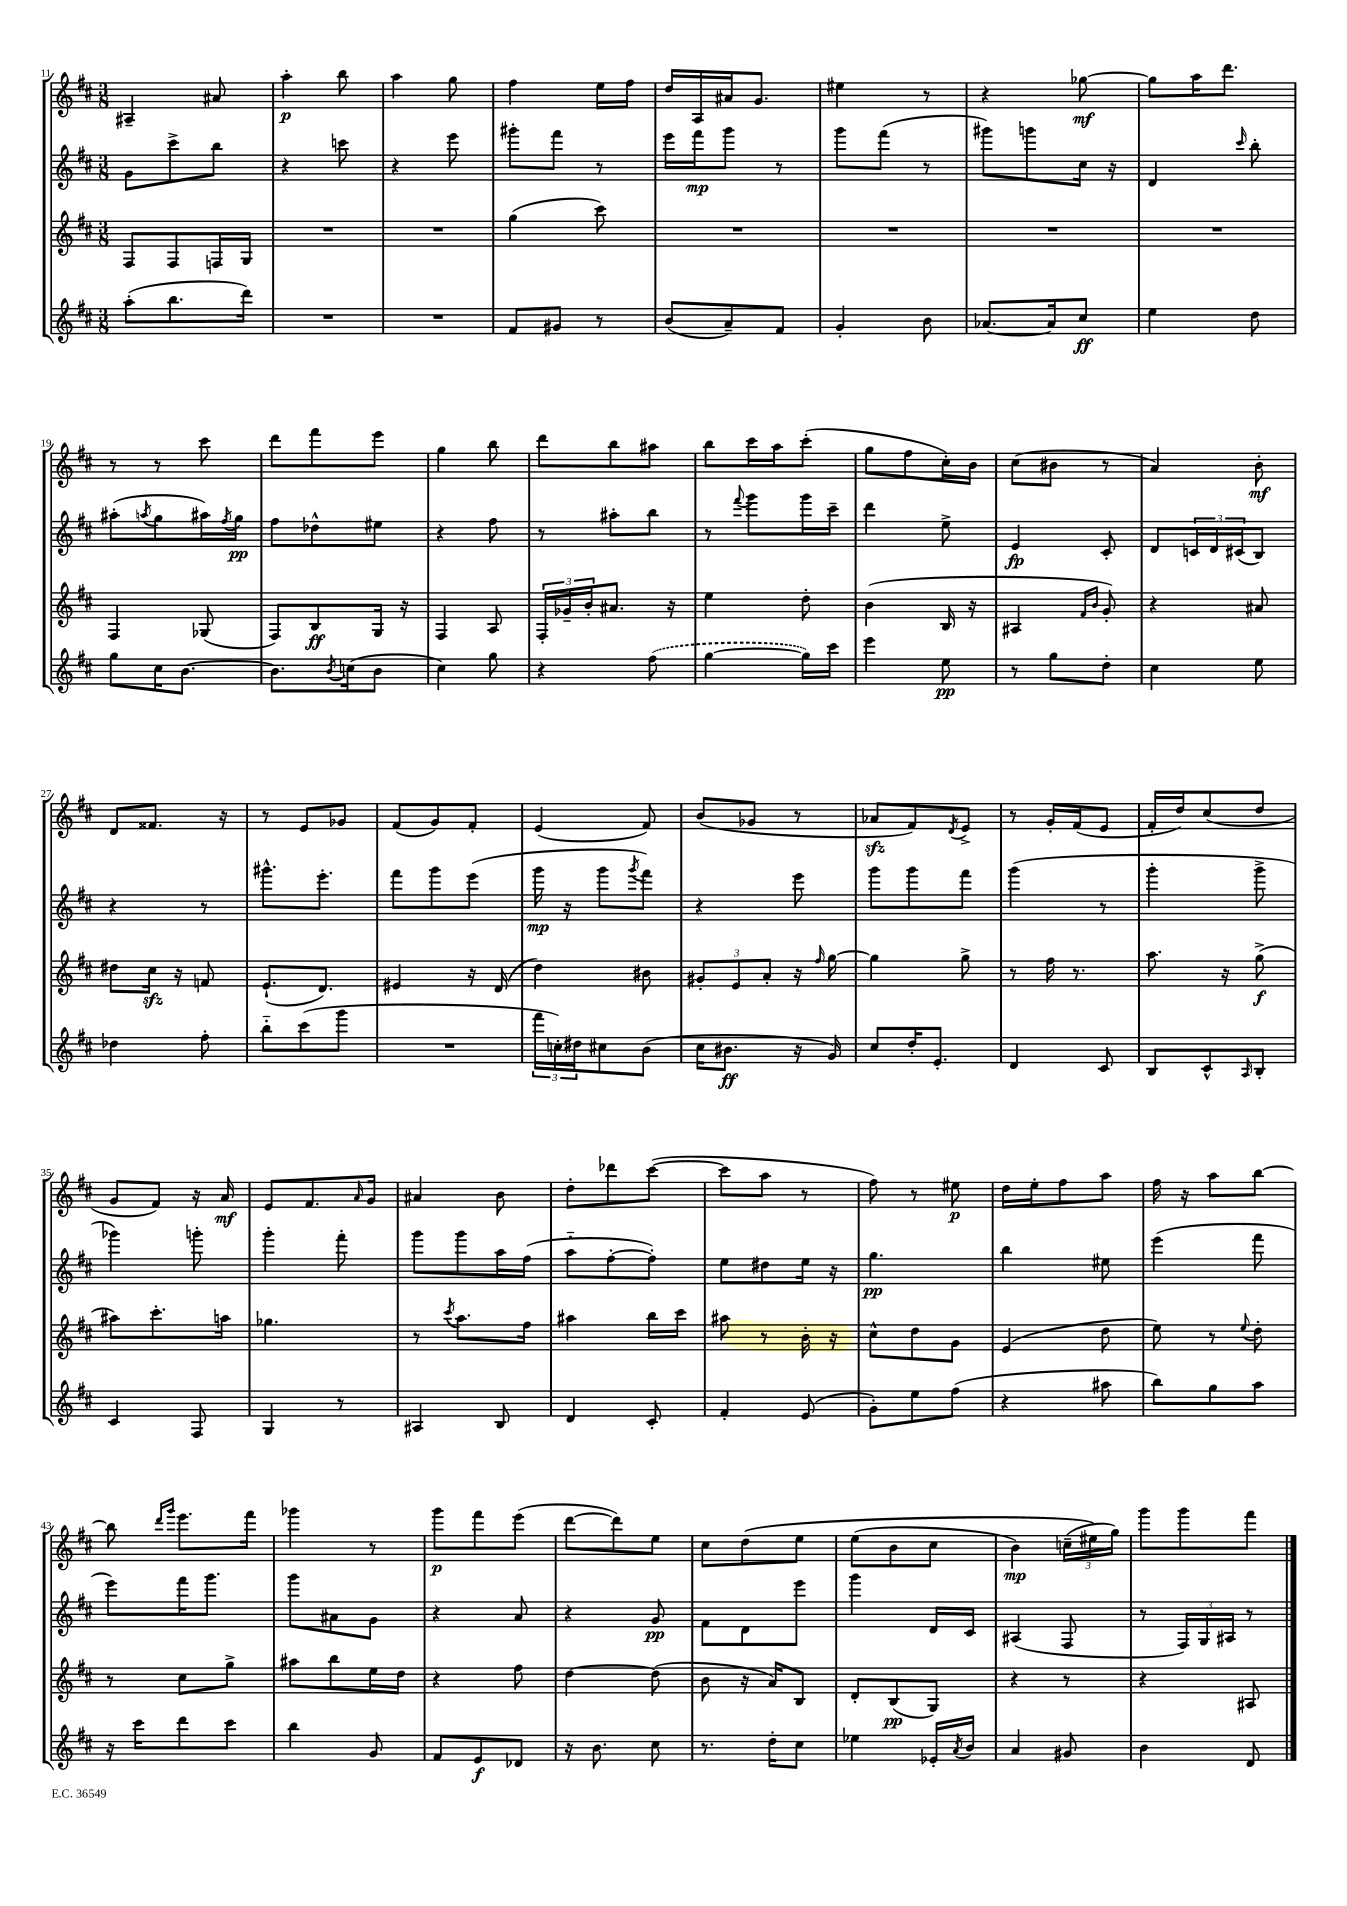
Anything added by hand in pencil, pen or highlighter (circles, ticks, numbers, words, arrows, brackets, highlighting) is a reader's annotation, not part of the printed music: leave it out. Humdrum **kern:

**kern	**dynam	**kern	**dynam	**kern	**dynam	**kern	**dynam
*part4	*part4	*part3	*part3	*part2	*part2	*part1	*part1
*staff4	*staff4	*staff3	*staff3	*staff2	*staff2	*staff1	*staff1
*clefG2	*	*clefG2	*	*clefG2	*	*clefG2	*
*k[f#c#]	*	*k[f#c#]	*	*k[f#c#]	*	*k[f#c#]	*
*M3/8	*	*M3/8	*	*M3/8	*	*M3/8	*
=11	=11	=11	=11	=11	=11	=11	=11
(8aa'\L	.	8F#/L	.	8g\L	.	4A#X~/	.
8.bb\	.	8F#/	.	8ccc#^\	.	.	.
.	.	16Fn/L	.	8bb\J	.	8a#X/	.
16ddd\Jk)	.	16G/JJ	.	.	.	.	.
=12	=12	=12	=12	=12	=12	=12	=12
4.r	.	4.r	.	4r	.	4aa'\	p
.	.	.	.	8cccn\	.	8bb\	.
=13	=13	=13	=13	=13	=13	=13	=13
4.r	.	4.r	.	4r	.	4aa\	.
.	.	.	.	8eee\	.	8gg\	.
=14	=14	=14	=14	=14	=14	=14	=14
8f#/L	.	(4gg\	.	8ggg#X'\L	.	4ff#\	.
8g#X/J	.	.	.	8fff#\J	.	.	.
8r	.	8ccc#\)	.	8r	.	16ee\LL	.
.	.	.	.	.	.	16ff#\JJ	.
=15	=15	=15	=15	=15	=15	=15	=15
(8b/L	.	4.r	.	16eee\LL	.	16dd/LL	.
.	.	.	.	16fff#\J	mp	16A/	.
8a~/)	.	.	.	8ggg\J	.	16a#X/J	.
.	.	.	.	.	.	8.g/J	.
8f#/J	.	.	.	8r	.	.	.
=16	=16	=16	=16	=16	=16	=16	=16
4g'/	.	4.r	.	8ggg\L	.	4ee#X\	.
.	.	.	.	(8fff#\J	.	.	.
8b\	.	.	.	8r	.	8r	.
=17	=17	=17	=17	=17	=17	=17	=17
[8.a-X/L	.	4.r	.	8ggg#X\L)	.	4r	.
.	.	.	.	8gggn\	.	.	.
16a-/k]	.	.	.	.	.	.	.
8cc#/J	ff	.	.	16cc#\Jk	.	[8gg-X\	mf
.	.	.	.	16r	.	.	.
=18	=18	=18	=18	=18	=18	=18	=18
4ee\	.	4.r	.	4d/	.	8gg-\L]	.
.	.	.	.	.	.	16aa\K	.
.	.	.	.	.	.	8.ddd\J	.
.	.	.	.	16qqccc#/	.	.	.
8dd\	.	.	.	8bb'\	.	.	.
!!LO:LB:g=z
=19	=19	=19	=19	=19	=19	=19	=19
8gg\L	.	4F#/	.	(8aa#X'\L	.	8r	.
.	.	.	.	8qaan/	.	.	.
16cc#\K	.	.	.	8gg\	.	8r	.
[8.b\J	.	.	.	.	.	.	.
.	.	(8G-X/	.	16aa#X\L)	.	8ccc#\	.
.	.	.	.	8qff#/	.	.	.
.	.	.	.	16gg\JJ	pp	.	.
=20	=20	=20	=20	=20	=20	=20	=20
8.b\L]	.	8F#/L)	.	8ff#\L	.	8ddd\L	.
.	.	8B/	ff	8dd-X^^\	.	8fff#\	.
8qb/	.	.	.	.	.	.	.
(16ccn\k	.	.	.	.	.	.	.
8b\J	.	16G/Jk	.	8ee#X\J	.	8eee\J	.
.	.	16r	.	.	.	.	.
=21	=21	=21	=21	=21	=21	=21	=21
4cc#\)	.	4F#/	.	4r	.	4gg\	.
8gg\	.	8A/	.	8ff#\	.	8bb\	.
=22	=22	=22	=22	=22	=22	=22	=22
4r	.	24F#'/LL	.	8r	.	8ddd\L	.
.	.	24g-X~/	.	.	.	.	.
.	.	24b'/J	.	.	.	.	.
.	.	8.a#X/J	.	8aa#X'\L	.	8bb\	.
(8ff#\	.	.	.	8bb\J	.	8aa#X\J	.
.	.	16r	.	.	.	.	.
=23	=23	=23	=23	=23	=23	=23	=23
[4gg\	.	4ee\	.	8r	.	8bb\L	.
.	.	.	.	8qqfff#/	.	.	.
.	.	.	.	8ggg\L	.	16ccc#\L	.
.	.	.	.	.	.	16aa\J	.
16gg\LL])	.	8dd'\	.	16ggg\L	.	(8ccc#'\J	.
16ccc#\JJ	.	.	.	16ccc#~\JJ	.	.	.
=24	=24	=24	=24	=24	=24	=24	=24
4eee\	.	(4b\	.	4ddd\	.	8gg\L	.
.	.	.	.	.	.	8ff#\	.
8ee\	pp	16B/	.	8ee^\	.	16cc#'\L)	.
.	.	16r	.	.	.	16b\JJ	.
=25	=25	=25	=25	=25	=25	=25	=25
8r	.	4A#X/	.	4e/	fp	(8cc#\L	.
8gg\L	.	.	.	.	.	8b#X\J	.
.	.	16qqf#/LL	.	.	.	.	.
.	.	16qqb/JJ	.	.	.	.	.
8dd'\J	.	8g'/)	.	8c#'/	.	8r	.
=26	=26	=26	=26	=26	=26	=26	=26
4cc#\	.	4r	.	8d/L	.	4a/)	.
.	.	.	.	24cn/L	.	.	.
.	.	.	.	24d/	.	.	.
.	.	.	.	(24c#X/J	.	.	.
8ee\	.	8a#X/	.	8B/J)	.	8b'\	mf
!!LO:LB:g=z
=27	=27	=27	=27	=27	=27	=27	=27
4dd-X\	.	8dd#X\L	.	4r	.	8d/L	.
.	.	16cc#zz\Jk	.	.	.	8.f##X/J	.
.	.	16r	.	.	.	.	.
8ff#'\	.	8fn/	.	8r	.	.	.
.	.	.	.	.	.	16r	.
=28	=28	=28	=28	=28	=28	=28	=28
8bb\L	.	(8.e`/L	.	8.ggg#X^^\L	.	8r	.
(8ccc#\	.	.	.	.	.	8e/L	.
.	.	8.d/J)	.	8.eee'\J	.	.	.
8ggg\J	.	.	.	.	.	8g-X/J	.
=29	=29	=29	=29	=29	=29	=29	=29
4.r	.	4e#X/	.	8fff#\L	.	(8f#/L	.
.	.	.	.	8ggg\	.	8g/)	.
.	.	16r	.	(8eee\J	.	8f#'/J	.
.	.	(16d/	.	.	.	.	.
=30	=30	=30	=30	=30	=30	=30	=30
24fff#\LL	.	4dd\)	.	16ggg\	mp	(4e/	.
24ccn'\)	.	.	.	.	.	.	.
.	.	.	.	16r	.	.	.
24dd#X\J	.	.	.	.	.	.	.
8cc#X\	.	.	.	8ggg\L	.	.	.
.	.	.	.	8qggg/	.	.	.
(8b\J	.	8b#X\	.	8fff#\J)	.	8f#/)	.
=31	=31	=31	=31	=31	=31	=31	=31
16cc#\KL	.	12g#X'/L	.	4r	.	(8b/L	.
8.b#X\J	ff	.	.	.	.	.	.
.	.	12e/	.	.	.	.	.
.	.	.	.	.	.	8g-X/J	.
.	.	12a'/J	.	.	.	.	.
16r	.	16r	.	8eee\	.	8r	.
.	.	16qqff#/	.	.	.	.	.
16g/)	.	[16gg\	.	.	.	.	.
=32	=32	=32	=32	=32	=32	=32	=32
8cc#/L	.	4gg\]	.	8ggg\L	.	8a-Xzz/L	.
16dd'/K	.	.	.	8ggg\	.	8f#/)	.
8.e'/J	.	.	.	.	.	.	.
.	.	.	.	.	.	8qd/	.
.	.	8gg^\	.	8fff#\J	.	8e^/J	.
=33	=33	=33	=33	=33	=33	=33	=33
4d/	.	8r	.	(4ggg\	.	8r	.
.	.	16ff#\	.	.	.	16g'/LL	.
.	.	8.r	.	.	.	(16f#/J	.
8c#/	.	.	.	8r	.	8e/J	.
=34	=34	=34	=34	=34	=34	=34	=34
8B/L	.	8.aa\	.	4ggg'\	.	16f#'/LL	.
.	.	.	.	.	.	16dd/J)	.
8c#^^/	.	.	.	.	.	(8cc#/	.
.	.	16r	.	.	.	.	.
16qqA/	.	.	.	.	.	.	.
8B'/J	.	(8gg^\	f	8ggg^\	.	8dd/J	.
!!LO:LB:g=z
=35	=35	=35	=35	=35	=35	=35	=35
4c#/	.	8aa#X\L)	.	4ggg-X\)	.	8g/L	.
.	.	8.ccc#'\	.	.	.	8f#/J)	.
8F#/	.	.	.	8gggn'\	.	16r	.
.	.	16aan\Jk	.	.	.	16a/	mf
=36	=36	=36	=36	=36	=36	=36	=36
4G/	.	4.gg-X\	.	4ggg'\	.	8e/L	.
.	.	.	.	.	.	8.f#/	.
8r	.	.	.	8fff#'\	.	.	.
.	.	.	.	.	.	16qqa/	.
.	.	.	.	.	.	16g/Jk	.
=37	=37	=37	=37	=37	=37	=37	=37
4A#X/	.	8r	.	8ggg\L	.	4a#X/	.
.	.	8qccc#/	.	.	.	.	.
.	.	8.aa\L	.	8ggg\	.	.	.
8B/	.	.	.	16aa\L	.	8b\	.
.	.	16ff#\Jk	.	(16ff#\JJ	.	.	.
=38	=38	=38	=38	=38	=38	=38	=38
4d/	.	4aa#X\	.	8aa\L	.	8dd'\L	.
.	.	.	.	[8ff#'\	.	8ddd-X\	.
8c#'/	.	16bb\LL	.	8ff#'\J])	.	([8ccc#\J	.
.	.	16ccc#\JJ	.	.	.	.	.
=39	=39	=39	=39	=39	=39	=39	=39
4f#'/	.	8aa#X\	.	8ee\L	.	8ccc#\L]	.
.	.	8r	.	8dd#X\	.	8aa\J	.
(8e/	.	16b'\	.	16ee\Jk	.	8r	.
.	.	16r	.	16r	.	.	.
=40	=40	=40	=40	=40	=40	=40	=40
8g'\L)	.	8cc#^^\L	.	4.gg\	pp	8ff#\)	.
8ee\	.	8dd\	.	.	.	8r	.
(8ff#\J	.	8g\J	.	.	.	8ee#X\	p
=41	=41	=41	=41	=41	=41	=41	=41
4r	.	(4e/	.	4bb\	.	16dd\LL	.
.	.	.	.	.	.	16ee'\J	.
.	.	.	.	.	.	8ff#\	.
8aa#X\	.	8dd\	.	8ee#X\	.	8aa\J	.
=42	=42	=42	=42	=42	=42	=42	=42
8bb\L)	.	8ee\)	.	(4eee\	.	16ff#\	.
.	.	.	.	.	.	16r	.
8gg\	.	8r	.	.	.	8aa\L	.
.	.	8qqee/	.	.	.	.	.
8aa\J	.	8dd'\	.	8fff#\	.	[8bb\J	.
!!LO:LB:g=z
=43	=43	=43	=43	=43	=43	=43	=43
16r	.	8r	.	8eee\L)	.	8bb\]	.
16ccc#\KL	.	.	.	.	.	.	.
.	.	.	.	.	.	16qqddd/LL	.
.	.	.	.	.	.	16qqggg/JJ	.
8ddd\	.	8cc#\L	.	16fff#\K	.	8.eee\L	.
.	.	.	.	8.ggg\J	.	.	.
8ccc#\J	.	8gg^\J	.	.	.	.	.
.	.	.	.	.	.	16fff#\Jk	.
=44	=44	=44	=44	=44	=44	=44	=44
4bb\	.	8aa#X\L	.	8ggg\L	.	4ggg-X\	.
.	.	8bb\	.	8a#X\	.	.	.
8g/	.	16ee\L	.	8g\J	.	8r	.
.	.	16dd\JJ	.	.	.	.	.
=45	=45	=45	=45	=45	=45	=45	=45
8f#/L	.	4r	.	4r	.	8ggg\L	p
8e/	f	.	.	.	.	8fff#\	.
8d-X/J	.	8ff#\	.	8a/	.	(8eee\J	.
=46	=46	=46	=46	=46	=46	=46	=46
16r	.	[4dd\	.	4r	.	[8ddd\L	.
8.b\	.	.	.	.	.	.	.
.	.	.	.	.	.	8ddd\])	.
8cc#\	.	(8dd\]	.	8g/	pp	8ee\J	.
=47	=47	=47	=47	=47	=47	=47	=47
8.r	.	8b\	.	8f#\L	.	8cc#\L	.
.	.	16r	.	8d\	.	(8dd\	.
16dd'\KL	.	16a/KL)	.	.	.	.	.
8cc#\J	.	8B/J	.	8eee\J	.	8ee\J	.
=48	=48	=48	=48	=48	=48	=48	=48
4ee-X\	.	8d'/L	.	4ggg\	.	(8ee\L	.
.	.	(8B/	pp	.	.	8b\	.
16e-X'/LL	.	8G/J)	.	16d/LL	.	8cc#\J	.
8qa/	.	.	.	.	.	.	.
16b/JJ	.	.	.	16c#/JJ	.	.	.
=49	=49	=49	=49	=49	=49	=49	=49
4a/	.	4r	.	(4A#X/	.	4b\)	mp
8g#X/	.	8r	.	8F#/	.	(24ccn~\LL	.
.	.	.	.	.	.	24ee#X\)	.
.	.	.	.	.	.	24gg\JJ)	.
=50	=50	=50	=50	=50	=50	=50	=50
4b\	.	4r	.	8r	.	8ggg\L	.
.	.	.	.	24F#/LL)	.	8ggg\	.
.	.	.	.	24G/	.	.	.
.	.	.	.	24A#X/JJ	.	.	.
8d/	.	8A#X/	.	8r	.	8fff#\J	.
==	==	==	==	==	==	==	==
*-	*-	*-	*-	*-	*-	*-	*-
